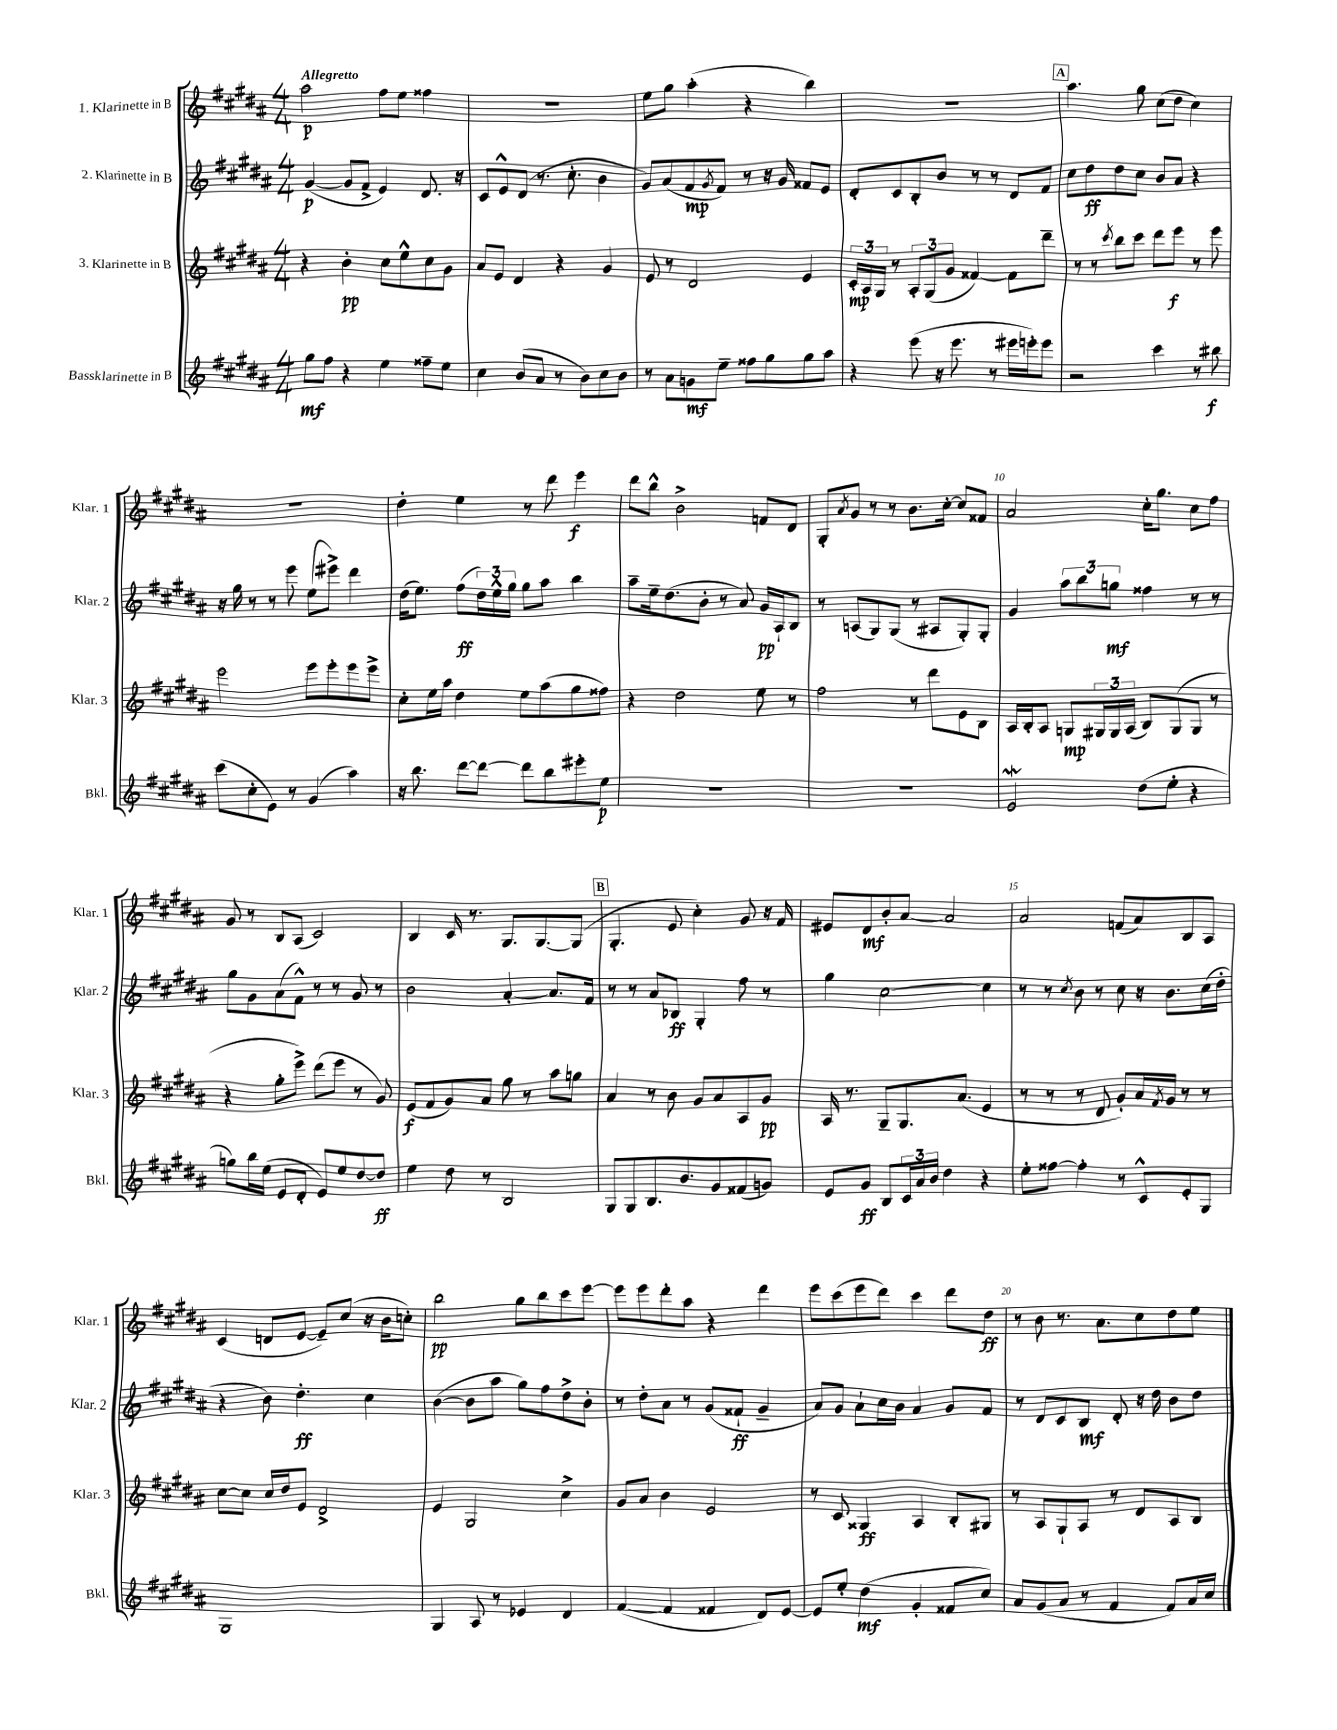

**kern	**kern	**kern	**kern
*staff4	*staff3	*staff2	*staff1
*clefG2	*clefG2	*clefG2	*clefG2
*k[f#c#g#d#a#]	*k[f#c#g#d#a#]	*k[f#c#g#d#a#]	*k[f#c#g#d#a#]
*M4/4	*M4/4	*M4/4	*M4/4
8gg#	4r	([4g#	2aa#
8ff#	.	.	.
4r	4b'	8g#]	.
.	.	8f#^	.
4ee	8cc#	4e)	8ff#
.	8ee^^	.	8ee
8ff##~	8cc#	8.d#	4ff##
8ee	8g#	.	.
.	.	16r	.
=	=	=	=
4cc#	8a#	8c#	1r
.	8e	8e^^	.
(8b	4d#	(8d#	.
8a#	.	8.r	.
8r	4r	.	.
.	.	8.cc#'	.
8b)	.	.	.
8cc#	4g#	4b	.
8b	.	.	.
=	=	=	=
8r	8e	8g#)	8ee
8a#	8r	(8a#	8gg#
8g	2d#	8f#	(4aa#'
.	.	8qg#	.
8ee~	.	8f#)	.
8ff##	.	8r	4r
8gg#	.	16r	.
.	.	16g#	.
8gg#	4e	8f##	4bb)
8aa#	.	8e	.
=	=	=	=
4r	24c#'	8d#'	1r
.	24A#	.	.
.	24G#	.	.
.	8r	8c#	.
(8eee	12A#'	8B'	.
.	(12G#	.	.
16r	.	8b	.
.	12g#	.	.
8.eee	.	.	.
.	[4f##)	8r	.
8r	.	8r	.
16eee#	8f##]	8d#	.
16eee')	.	.	.
8eee	8ddd#~	8f#	.
=	=	=	=
2r	8r	8cc#	4.aa#
.	8r	8dd#	.
.	8qccc#	.	.
.	8bb	8dd#	.
.	8ccc#	8cc#	8gg#
4ccc#	8ddd#	8b	(8cc#
.	8eee	8a#	8dd#
8r	8r	4r	4cc#)
8bb#	8eee	.	.
=	=	=	=
(8ccc#	2eee	16r	1r
.	.	16gg#	.
8cc#'	.	8r	.
8e)	.	8r	.
8r	.	8eee	.
(4g#	8eee	(8ee	.
.	8eee'	8eee#^)	.
4aa#)	8eee	4ddd#	.
.	8eee^	.	.
=	=	=	=
16r	8cc#'	(16dd#	4dd#'
8.bb	.	8.ee)	.
.	16ee	.	.
.	16aa#	.	.
[8ddd#	4dd#	(8ff#	4ee
8ddd#_	.	24dd#)	.
.	.	24ee^^	.
.	.	24gg#	.
8ddd#]	8ee	8gg#	8r
8bb	(8aa#	8aa#	8ddd#
8eee#'	8gg#	4bb	4eee
8ee	8ff##)	.	.
=	=	=	=
1r	4r	8aa#~	8ddd#
.	.	16ee~	8bb^^
.	.	(8.dd#	.
.	2dd#	.	2b^
.	.	8b'	.
.	.	8r	.
.	.	8a#)	.
.	8ee	16g#	8f
.	.	16A#`	.
.	8r	8B	8d#
=	=	=	=
1r	2ff#	8r	8G#'
.	.	.	8qa#
.	.	(8A	8g#
.	.	8G#)	8r
.	.	(8G#	8r
.	8r	8r	8.b
.	8ddd#	8A#	.
.	.	.	[16cc#'
.	8e	8G#')	8cc#]
.	8B	8G#'	8f##
=	=	=	=
2e	16A#	4g#	2a#
.	16B'	.	.
.	8A#	.	.
.	8G	12aa#	.
.	.	12bb	.
.	24G#	.	.
.	24G#	12gg	.
.	(24A#	.	.
(8dd#	8B)	4ff##	16cc#'
.	.	.	8.gg#
8ee'	(8G#	.	.
4r	8G#	8r	8cc#
.	8r	8r	8ff#
=	=	=	=
8gg)	4r	8gg#	8g#
16bb	.	8g#	8r
(16ee	.	.	.
8e	8gg#'	(8a#	8B
8d#'	8eee^)	8f#^^)	(8A#
8e)	(8ddd#	8r	2c#)
8ee	8eee	8r	.
[8dd#	8r	8g#	.
8dd#]	8g#)	8r	.
=	=	=	=
4ee	(8e	2b	4B
.	8f#	.	.
8dd#	8g#)	.	16c#
.	.	.	8.r
8r	8a#	.	.
2B	8gg#	[4a#'	8.G#
.	8r	.	.
.	.	.	[8.G#
.	8aa#	8.a#]	.
.	8gg	.	(8G#]
.	.	16f#	.
=	=	=	=
8G#	4a#	8r	4.G#'
8G#	.	8r	.
8.B	8r	8a#	.
.	8b	8B-	8e
8.b	.	.	.
.	8g#	4G#'	4cc#')
8g#	8a#	.	.
(8f##	8A#	8ff#	8g#
8g)	8g#	8r	16r
.	.	.	16f#
=	=	=	=
8e	16A#	4gg#	8e#
.	8.r	.	.
8g#	.	.	8d#
8B	8G#~	[2cc#	8b'
24c#	8.G#	.	[8a#
24a#	.	.	.
24b	.	.	.
4dd#	.	.	2a#]
.	(8.a#	.	.
4r	4e	4cc#]	.
=	=	=	=
8ee'	8r	8r	2a#
[8ff##	8r	8r	.
.	.	8qcc#	.
4ff##']	8r	8b	.
.	8d#	8r	.
8r	8g#')	8cc#	(8f
8c#^^	16a#	16r	8a#)
.	8qf#	.	.
.	16g#	8.b	.
8e'	8r	.	8B
8G#	8r	(16cc#	8A#
.	.	16dd#'	.
=	=	=	=
1G#	[8cc#	4r	(4c#
.	8cc#]	.	.
.	16cc#	8b)	8d
.	16dd#	.	.
.	8e	4.dd#'	[8e
.	2d#^	.	8e~])
.	.	.	(8cc#
.	.	4cc#	16r
.	.	.	16b
.	.	.	8cc')
=	=	=	=
4G#	4e	([4b	2bb
8A#	2G#	8b]	.
8r	.	8aa#	.
4e-	.	8gg#)	8gg#
.	.	8ff#	8bb
4d#	4cc#^	8dd#^	8ccc#
.	.	8b'	[8eee
=	=	=	=
([4f#	8g#	8r	8eee]
.	8a#	8dd#'	8eee
4f#]	4b	8a#	8ddd#'
.	.	8r	8aa#
4f##	2e	(8g#	4r
.	.	8f##`	.
8d#)	.	4g#~	4ddd#
[8e	.	.	.
=	=	=	=
8e]	8r	8a#)	8eee
8ee'	8c#	8g#	(8ccc#
(4dd#	4G##	8a#`	8eee
.	.	16cc#	8ddd#)
.	.	16b	.
4g#'	4A#	4a#	4ccc#
8f##	8B'	8g#	8ddd#
8cc#)	8G#	8f#	8dd#
=	=	=	=
8a#	8r	8r	8r
(8g#	8A#	8d#	8b
8a#	8G#`	8c#	8.r
8r	8A#	8B	.
.	.	.	8.a#
4f#	8r	8d#'	.
.	8d#	16r	8cc#
.	.	16dd#	.
8f#)	8A#	8b	8dd#
16a#	8B	8dd#	8ee
16cc#	.	.	.
==	==	==	==
*-	*-	*-	*-
